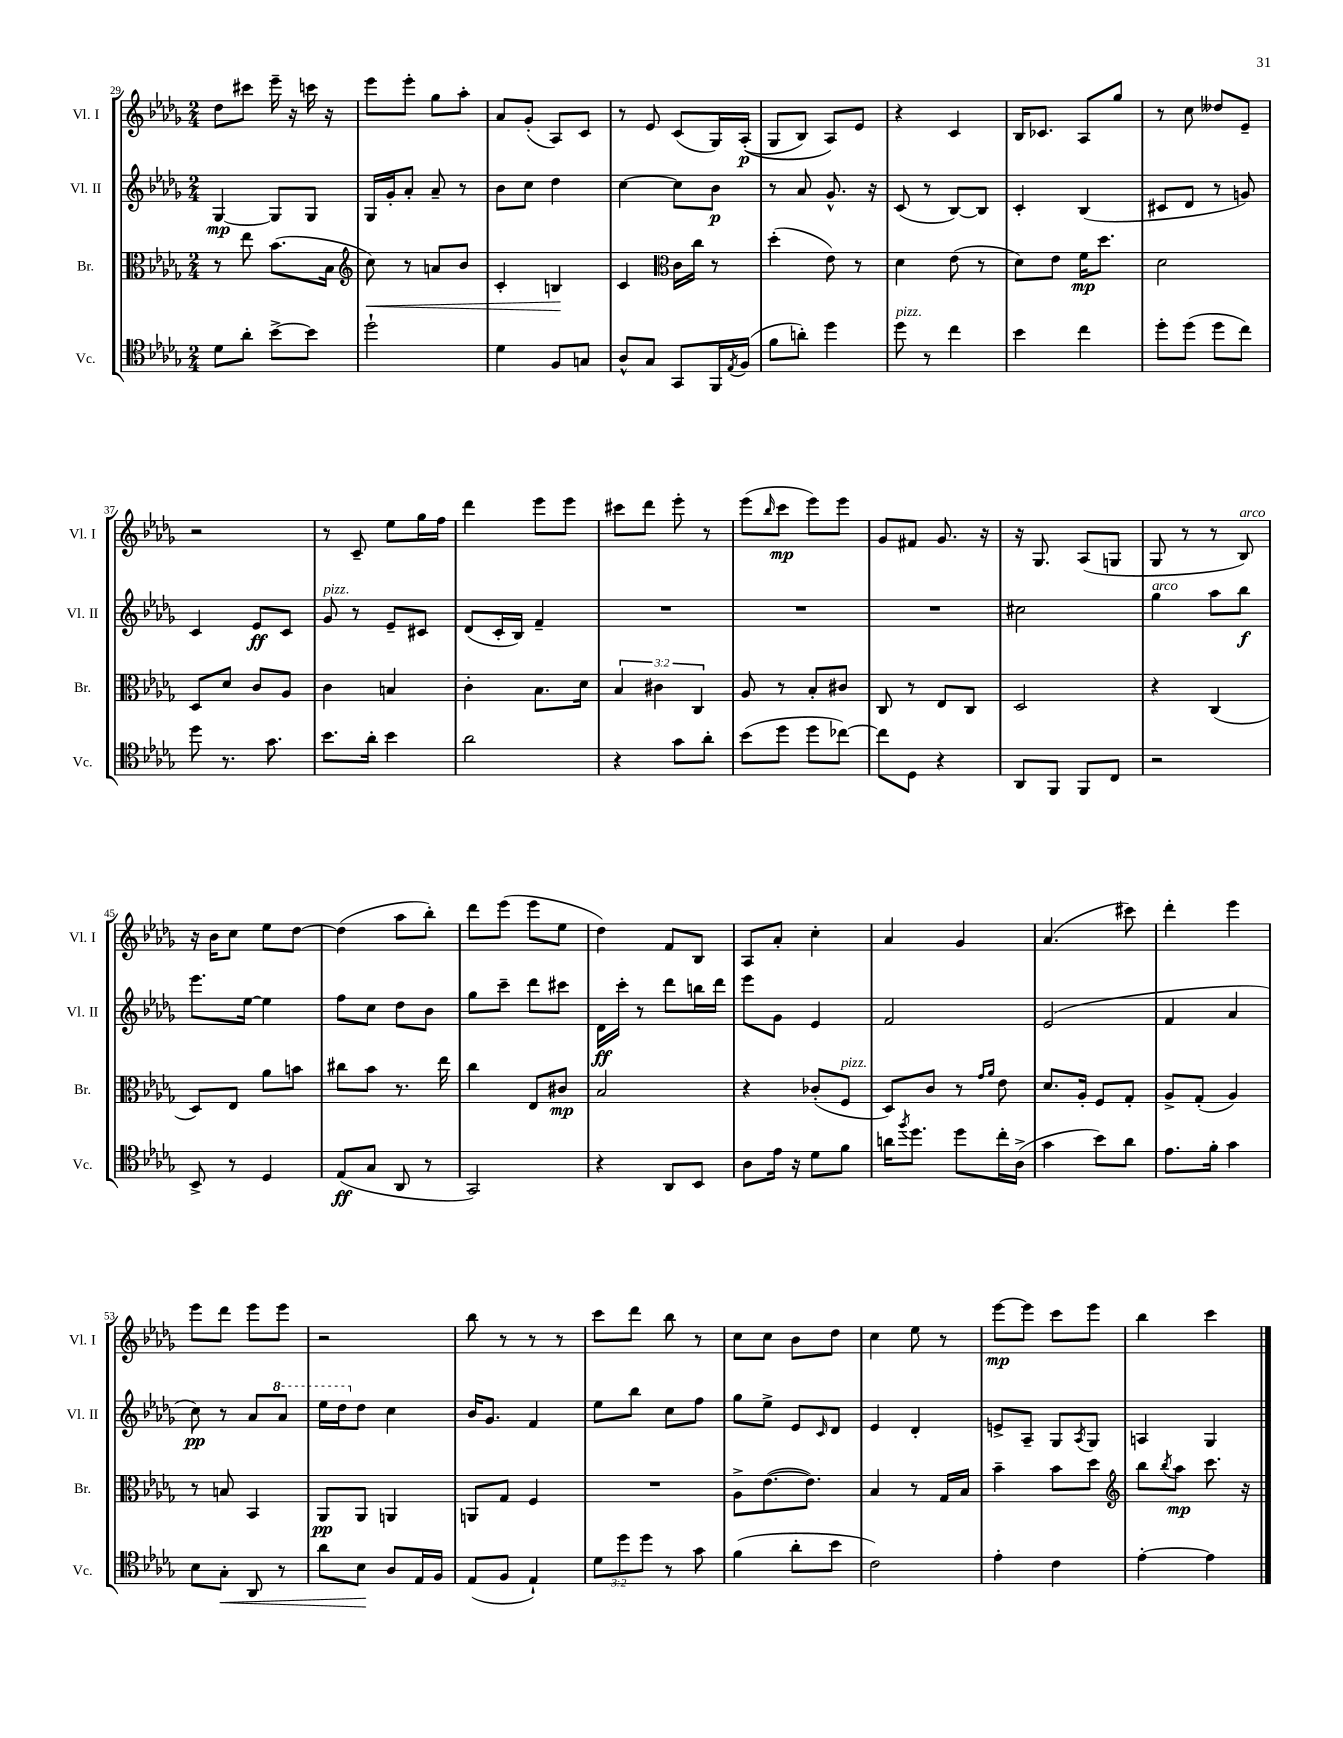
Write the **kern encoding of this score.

**kern	**kern	**kern	**kern
*staff4	*staff3	*staff2	*staff1
*clefC4	*clefC3	*clefG2	*clefG2
*k[b-e-a-d-g-]	*k[b-e-a-d-g-]	*k[b-e-a-d-g-]	*k[b-e-a-d-g-]
*M2/4	*M2/4	*M2/4	*M2/4
8d-\L	8r	[4G-/	8dd-\L
8a-'\J	8ee-\	.	8ccc#\J
[8b-^\L	(8.b-\L	8G-/]L	16eee-~\
.	.	.	16r
8b-\]J	.	8G-/J	16ccc\
.	16B-\Jk	.	16r
=	=	=	=
*	*clefG2	*	*
2dd-`\	8cc\)	16G-/LL	8eee-\L
.	.	16g-'/J	.
.	8r	8a-'/J	8eee-'\J
.	8a/L	8a-~/	8gg-\L
.	8b-/J	8r	8aa-'\J
=	=	=	=
4d-\	4c'/	8b-\L	8a-/L
.	.	8cc\J	(8g-'/J
8F/L	4B/	4dd-\	8A-/L)
8G/J	.	.	8c/J
=	=	=	=
8A-^^/L	4c/	[4cc\	8r
8G-/J	.	.	8e-/
*	*clefC3	*	*
8GG-/L	16c\LL	8cc\]L	(8c/L
.	16cc\JJ	.	.
16FF/L	8r	8b-\J	16G-/L)
8qE-/	.	.	.
(16F/JJ	.	.	&((16A-'/JJ
=	=	=	=
8f\L	(4dd-'\	8r	8G-/L
8a'\J)	.	8a-/	8B-/J)
4dd-\	8e-\)	8.g-^^/	8A-/L&)
.	8r	.	8e-/J
.	.	16r	.
=	=	=	=
8dd-\	4d-\	(8c/	4r
8r	.	8r	.
4cc\	(8e-\	[8B-/L)	4c/
.	8r	8B-/]J	.
=	=	=	=
4b-\	8d-\L)	4c'/	16B-/LK
.	.	.	8.c-/J
.	8e-\J	.	.
4cc\	16f\LK	(4B-/	8A-/L
.	8.dd-\J	.	.
.	.	.	8gg-/J
=	=	=	=
8dd-'\L	2d-\	8c#/L	8r
(8dd-\J	.	8d-/J	8cc\
8dd-\L	.	8r	8dd--/L
8cc\J)	.	8g/)	8e-~/J
=	=	=	=
8dd-\	8D-/L	4c/	2r
8.r	8d-/J	.	.
.	8c/L	8e-/L	.
8.g-\	.	.	.
.	8A-/J	8c/J	.
=	=	=	=
8.b-\L	4c\	8g-/	8r
.	.	8r	8c~/
16a-'\Jk	.	.	.
4b-\	4B/	8e-~/L	8ee-\L
.	.	8c#/J	16gg-\L
.	.	.	16ff\JJ
=	=	=	=
2a-\	4c'\	(8d-/L	4ddd-\
.	.	16c'/L	.
.	.	16B-/JJ)	.
.	8.B-\L	4f~/	8eee-\L
.	.	.	8eee-\J
.	16d-\Jk	.	.
=	=	=	=
4r	6B-/	2r	8ccc#\L
.	.	.	8ddd-\J
.	6c#\	.	.
8g-\L	.	.	8eee-'\
.	6C/	.	.
8a-'\J	.	.	8r
=	=	=	=
(8b-\L	8A-/	2r	(8eee-\L
.	.	.	16qqbb-/
8dd-\J	8r	.	8ccc\J
8dd-\L	8B-'/L	.	8eee-\L)
[8cc-\J)	8c#/J	.	8eee-\J
=	=	=	=
8cc-\]L	8C/	2r	8g-/L
8D-\J	8r	.	8f#/J
4r	8E-/L	.	8.g-/
.	8C/J	.	.
.	.	.	16r
=	=	=	=
8AA-/L	2D-/	2cc#\	16r
.	.	.	8.G-/
8FF/J	.	.	.
8FF/L	.	.	(8A-/L
8C/J	.	.	8G/J
=	=	=	=
2r	4r	4gg-\	8G-/
.	.	.	8r
.	(4C/	8aa-\L	8r
.	.	8bb-\J	8B-/)
=	=	=	=
8BB-^/	8D-/L)	8.eee-\L	16r
.	.	.	16b-\LK
8r	8E-/J	.	8cc\J
.	.	[16ee-\Jk	.
4D-/	8a-\L	4ee-\]	8ee-\L
.	8b\J	.	[8dd-\J
=	=	=	=
(8E-/L	8cc#\L	8ff\L	(4dd-\]
8G-/J	8b-\J	8cc\J	.
8AA-/	8.r	8dd-\L	8aa-\L
8r	.	8b-\J	8bb-'\J)
.	16ee-\	.	.
=	=	=	=
2GG-/)	4cc\	8gg-\L	8ddd-\L
.	.	8ccc~\J	(8eee-\J
.	8E-/L	8ddd-\L	8eee-\L
.	8c#/J	8ccc#\J	8ee-\J
=	=	=	=
4r	2B-/	16d-\LL	4dd-\)
.	.	16ccc'\JJ	.
.	.	8r	.
8AA-/L	.	8ddd-\L	8f/L
8BB-/J	.	16bb\L	8B-/J
.	.	16ddd-\JJ	.
=	=	=	=
8A-\L	4r	8eee-\L	8A-/L
16e-\Jk	.	8g-\J	8a-'/J
16r	.	.	.
8d-\L	(8c-'/L	4e-/	4cc'\
8f\J	8F/J	.	.
=	=	=	=
16a\LK	8D-/L)	2f/	4a-/
8qff/	.	.	.
8.dd-\J	.	.	.
.	8c/J	.	.
8dd-\L	8r	.	4g-/
.	16qqg-/LL	.	.
.	16qqa-/JJ	.	.
16cc'\L	8e-\	.	.
(16A-^\JJ	.	.	.
=	=	=	=
4g-\	8.d-/L	(2e-/	(4.a-/
.	16A-'/Jk	.	.
8b-\L)	8F/L	.	.
8a-\J	8G-'/J	.	8ccc#\)
=	=	=	=
8.e-\L	8A-^/L	4f/	4ddd-'\
.	(8G-'/J	.	.
16f'\Jk	.	.	.
4g-\	4A-/)	4a-/	4eee-\
=	=	=	=
8B-\L	8r	8cc\)	8eee-\L
8G-'\J	8B/	8r	8ddd-\J
8AA-/	4BB-/	8a-/L	8eee-\L
8r	.	8aa-/J	8eee-\J
=	=	=	=
8a-\L	8AA-/L	16eee-\LL	2r
.	.	16ddd-\J	.
8B-\J	8AA-/J	8dd-\J	.
8A-/L	4AA/	4cc\	.
16E-/L	.	.	.
16F/JJ	.	.	.
=	=	=	=
(8E-/L	8AA/L	16b-/LK	8bb-\
.	.	8.g-/J	.
8F/J	8G-/J	.	8r
4E-`/)	4F/	4f/	8r
.	.	.	8r
=	=	=	=
12d-\L	2r	8ee-\L	8ccc\L
12dd-\	.	.	.
.	.	8bb-\J	8ddd-\J
12dd-\J	.	.	.
8r	.	8cc\L	8bb-\
8g-\	.	8ff\J	8r
=	=	=	=
(4f\	8A-^\L	8gg-\L	8cc\L
.	([8.e-\	8ee-^\J	8cc\J
8a-'\L	.	8e-/L	8b-\L
.	8.e-\]J)	.	.
.	.	16qqc/	.
8b-\J	.	8d-/J	8dd-\J
=	=	=	=
2c\)	4B-/	4e-/	4cc\
.	8r	4d-'/	8ee-\
.	16G-/LL	.	8r
.	16B-/JJ	.	.
=	=	=	=
4e-'\	4b-~\	8e^/L	[8eee-\L
.	.	8A-~/J	8eee-\]J
4c\	8b-\L	8G-/L	8ccc\L
.	.	8qA-/	.
.	8dd-\J	8G-/J	8eee-\J
=	=	=	=
*	*clefG2	*	*
[4e-'\	8bb-\L	4A/	4bb-\
.	8qbb-/	.	.
.	8aa-\J	.	.
4e-\]	8.ccc\	4G-/	4ccc\
.	16r	.	.
==	==	==	==
*-	*-	*-	*-
